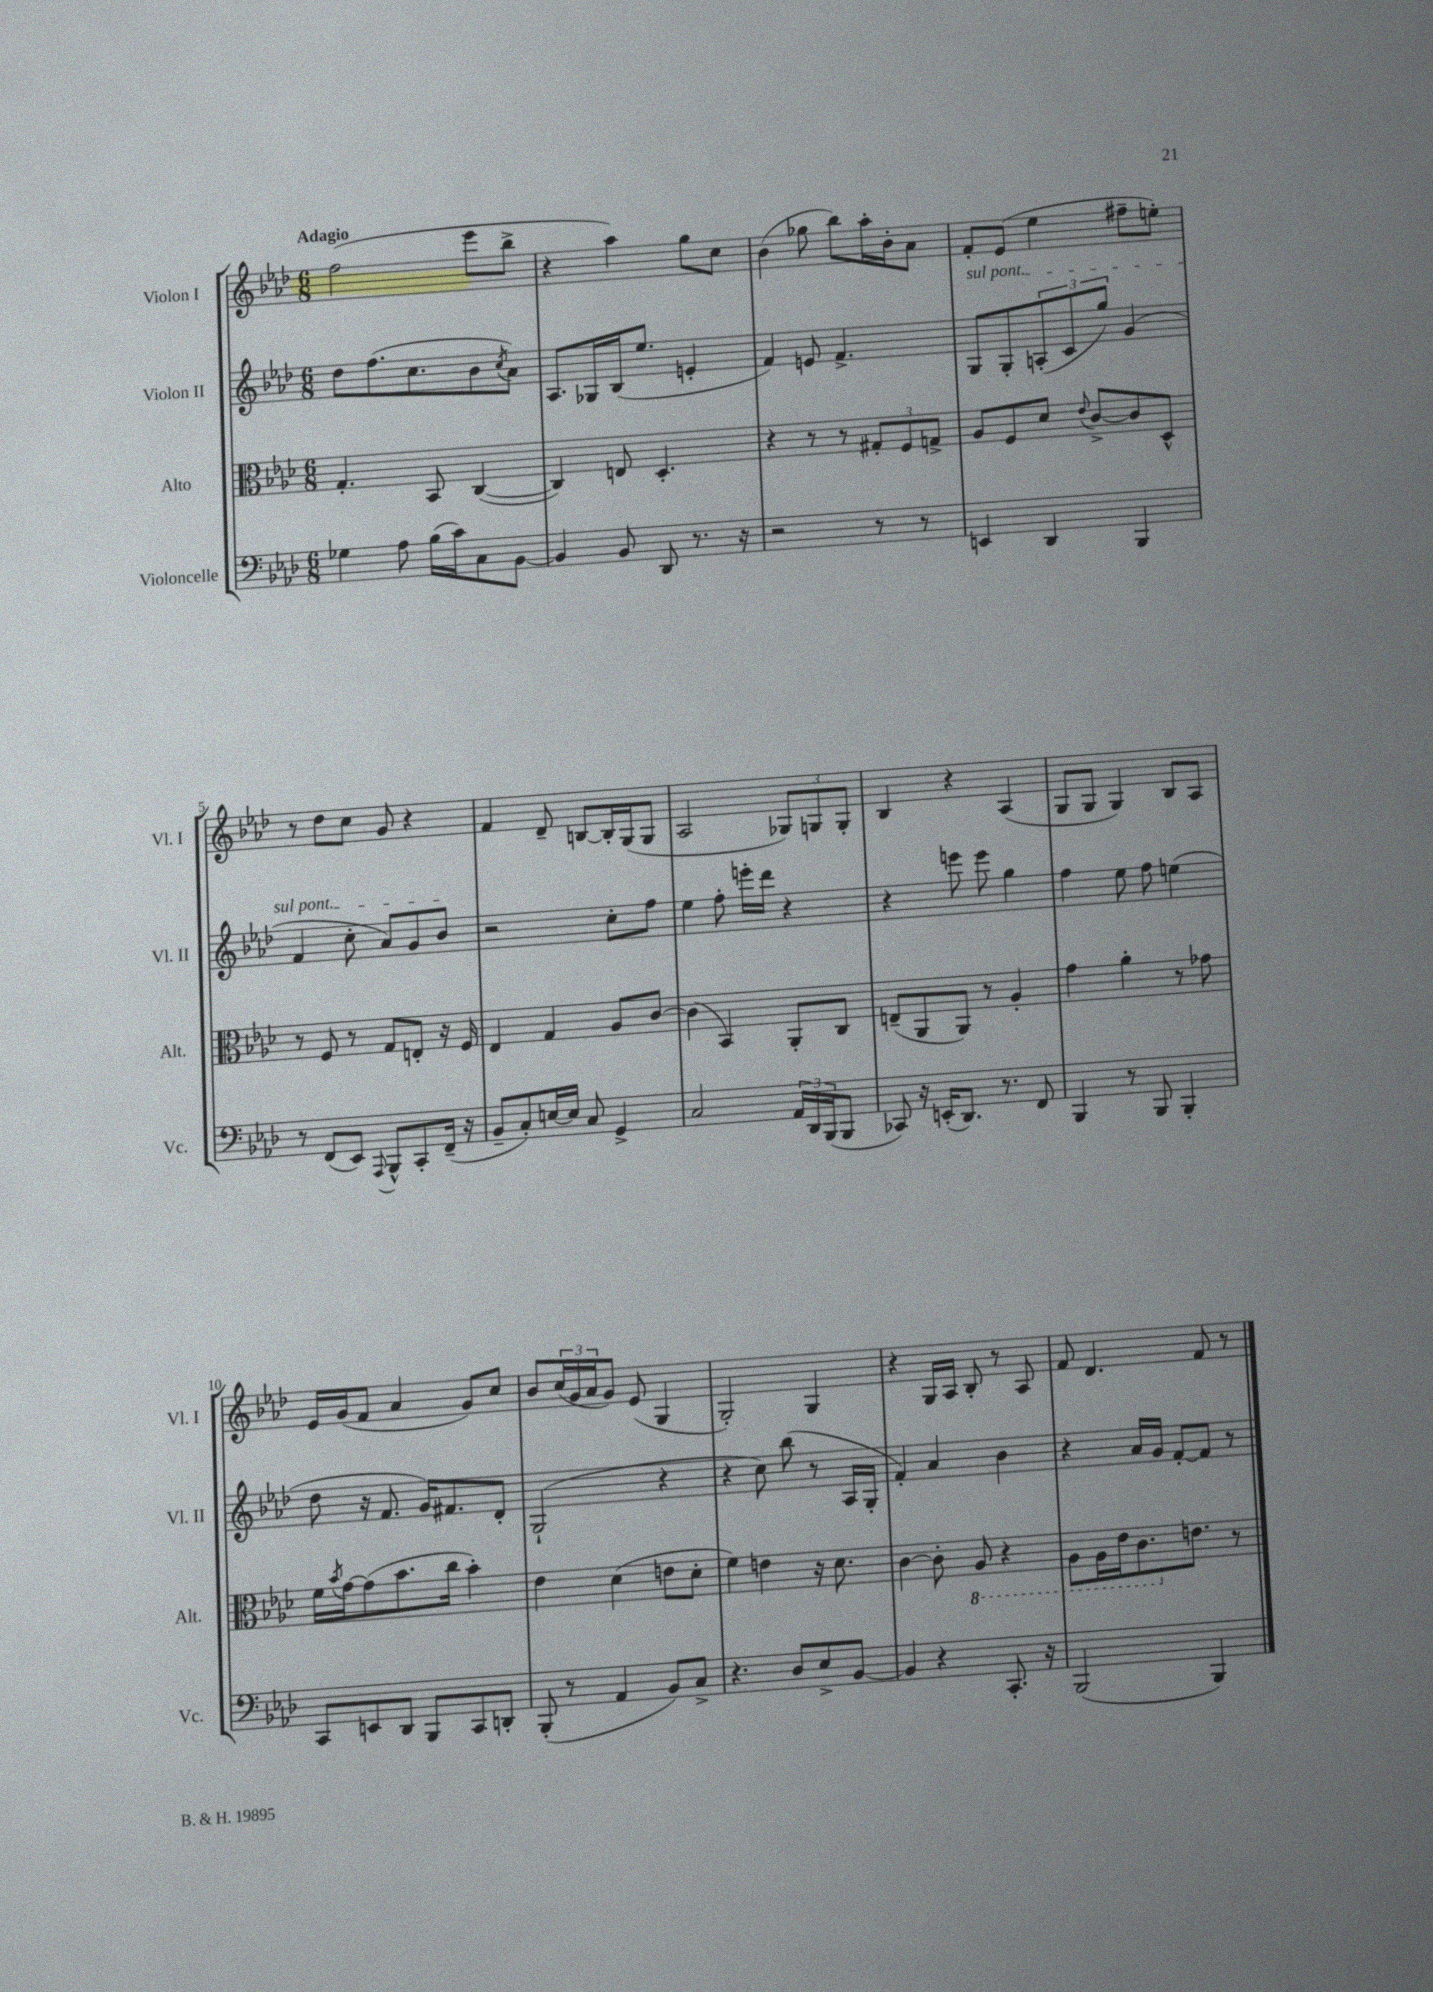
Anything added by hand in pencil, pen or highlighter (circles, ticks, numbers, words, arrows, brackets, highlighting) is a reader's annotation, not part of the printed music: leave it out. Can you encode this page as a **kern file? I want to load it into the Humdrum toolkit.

**kern	**kern	**kern	**kern
*part4	*part3	*part2	*part1
*staff4	*staff3	*staff2	*staff1
*I"Violoncelle	*I"Alto	*I"Violon II	*I"Violon I
*I'Vc.	*I'Alt.	*I'Vl. II	*I'Vl. I
*clefF4	*clefC3	*clefG2	*clefG2
*k[b-e-a-d-]	*k[b-e-a-d-]	*k[b-e-a-d-]	*k[b-e-a-d-]
*M6/8	*M6/8	*M6/8	*M6/8
=1	=1	=1	=1
!	!	!	!LO:TX:a:B:t=Adagio
4G-X\	4.G'/	8dd-\L	(2ff\
.	.	(8.ff\	.
8A-\	.	.	.
.	.	8.cc\	.
(16B-\LL	8BB-/	.	.
16c\J)	.	.	.
8C\	([4C/	8b-\	8eee-\L
.	.	8qcc/	.
[8BB-\J	.	8a-\J)	8bb-^\J
=2	=2	=2	=2
4BB-/]	4C/])	8.A-/L	4r
.	.	16G-X/L	.
8BB-/	8En/	(16B-/J	4aa-\)
.	.	8.ee-/J	.
8DD-/	4.D-'/	.	.
8.r	.	4en'/	8gg\L
.	.	.	8cc\J
16r	.	.	.
=3	=3	=3	=3
2r	4r	4f/)	(4b-\
.	8r	8en/	8gg-X\
.	8r	4.f^/	8bb-\L)
8r	12G#X'/L	.	16aa-'\L
.	.	.	16b-'\J
.	12F/	.	.
8r	.	.	8a-\J
.	12Gn^/J	.	.
=4	=4	=4	=4
!	!	!LO:TX:a:i:t=sul pont.	!
4EEn/	8A-/L	8G/L	8f'/L
.	8F/	8G'/	(8e-/J
4DD-/	8d-/J	(12An'/	4ee-\
.	.	12c/	.
.	8qqe-/	.	.
.	[8c^/L	.	.
.	.	12gg/J)	.
4BBB-/	8c/]	(4g/	8ff#X~\L
.	8D-^^/J	.	8een'\J)
!!LO:LB:g=z
=5	=5	=5	=5
8r	8r	4f/	8r
(8FF/L	8F/	.	8dd-\L
8EE-/J)	8r	8cc'\	8cc\J
8qqAAA-/	.	.	.
8BBB-^^/L	8G/L	8a-/L)	8g/
8CC'/	8En'/J	8g/	4r
(16FF~/Jk	16r	8b-/J	.
16r	16F/	.	.
=6	=6	=6	=6
8BB-~/L	4E-/	2r	4f/
8C'/)	.	.	.
[16En/L	4G/	.	8d-~/
16E/JJ]	.	.	.
8C/	.	.	[8Bn/L
4GG^/	8A-/L	8cc'\L	16B'/L]
.	.	.	(16G/J
.	[8c/J	8ff\J	8G/J
=7	=7	=7	=7
2C/	(4c\]	4ee-\	2A-/
.	4BB-/)	8ff'\	.
.	.	16eeen'\LL	.
.	.	16ddd-\JJ	.
24AA-/LL	8AA-'/L	4r	12G-X/L)
24DD-/	.	.	.
(24BBB-/J	.	.	12Gn/
8BBB-/J	8C/J	.	.
.	.	.	12G'/J
=8	=8	=8	=8
8CC-X/)	(8En~/L	4r	4B-/
16r	8AA-/	.	.
(16EEn'/KL	.	.	.
8.DD-/J)	8AA-/J)	8eeen\	4r
.	8r	8eee\	.
8.r	.	.	.
.	4A-'/	4gg\	(4A-/
8FF/	.	.	.
=9	=9	=9	=9
4BBB-/	4g\	4ff\	8G/L
.	.	.	8G/J
8r	4a-'\	8ee-\	4G/)
8BBB-/	.	8ff\	.
4BBB-'/	8r	(4een\	8B-/L
.	8g-X\	.	8A-/J
!!LO:LB:g=z
=10	=10	=10	=10
8CC/L	16f\LL	8dd-\	16e-/LL
.	8qb-/	.	.
.	[16g\J	.	(16g/J
8EEn/	(8g\]	16r	8f/J
.	.	8.f/	.
8DD-/J	8.b-\	.	4a-/
8BBB-/L	.	16g/KL)	.
.	16cc\Jk	8.f#X/	.
8CC/	4b-'\)	.	8g/L)
8DDn'/J	.	8d-'/J	8cc/J
=11	=11	=11	=11
(8BBB-'/	4e-\	(2G`/	8b-/L
8r	.	.	(24cc/L
.	.	.	24g/
.	.	.	24a-/J
4AA-/	(4d-\	.	8g/J)
.	.	.	(8e-/
8BB-/L)	8en\L	4r	4G/
8C^/J	8d-'\J	.	.
=12	=12	=12	=12
4.r	4f\)	4r	2G'/)
.	4en\	8cc\)	.
8D-/L	.	(8bb-\	.
8E-^/	16r	8r	4G/
.	8.d-\	.	.
[8BB-/J	.	16A-/LL	.
.	.	16G'/JJ	.
=13	=13	=13	=13
4BB-/]	[4c\	4f'/)	4r
4r	8c'\]	4a-/	16G/LL
.	.	.	16A-/JJ
*	*8ba	*	*
.	8AA-/	.	8B-'/
8.CC'/	4r	4b-\	8r
.	.	.	8A-/
16r	.	.	.
=14	=14	=14	=14
(2BBB-/	8AA-\L	4r	8f/
.	16AA-\L	.	4.d-/
.	16E-\J	.	.
.	8.C\	16a-/LL	.
.	.	16g/JJ	.
.	.	[8f'/L	.
*	*X8ba	*	*
.	8.en\J	.	.
4BBB-/)	.	8f/J]	8f/
.	8r	8r	8r
==	==	==	==
*-	*-	*-	*-
